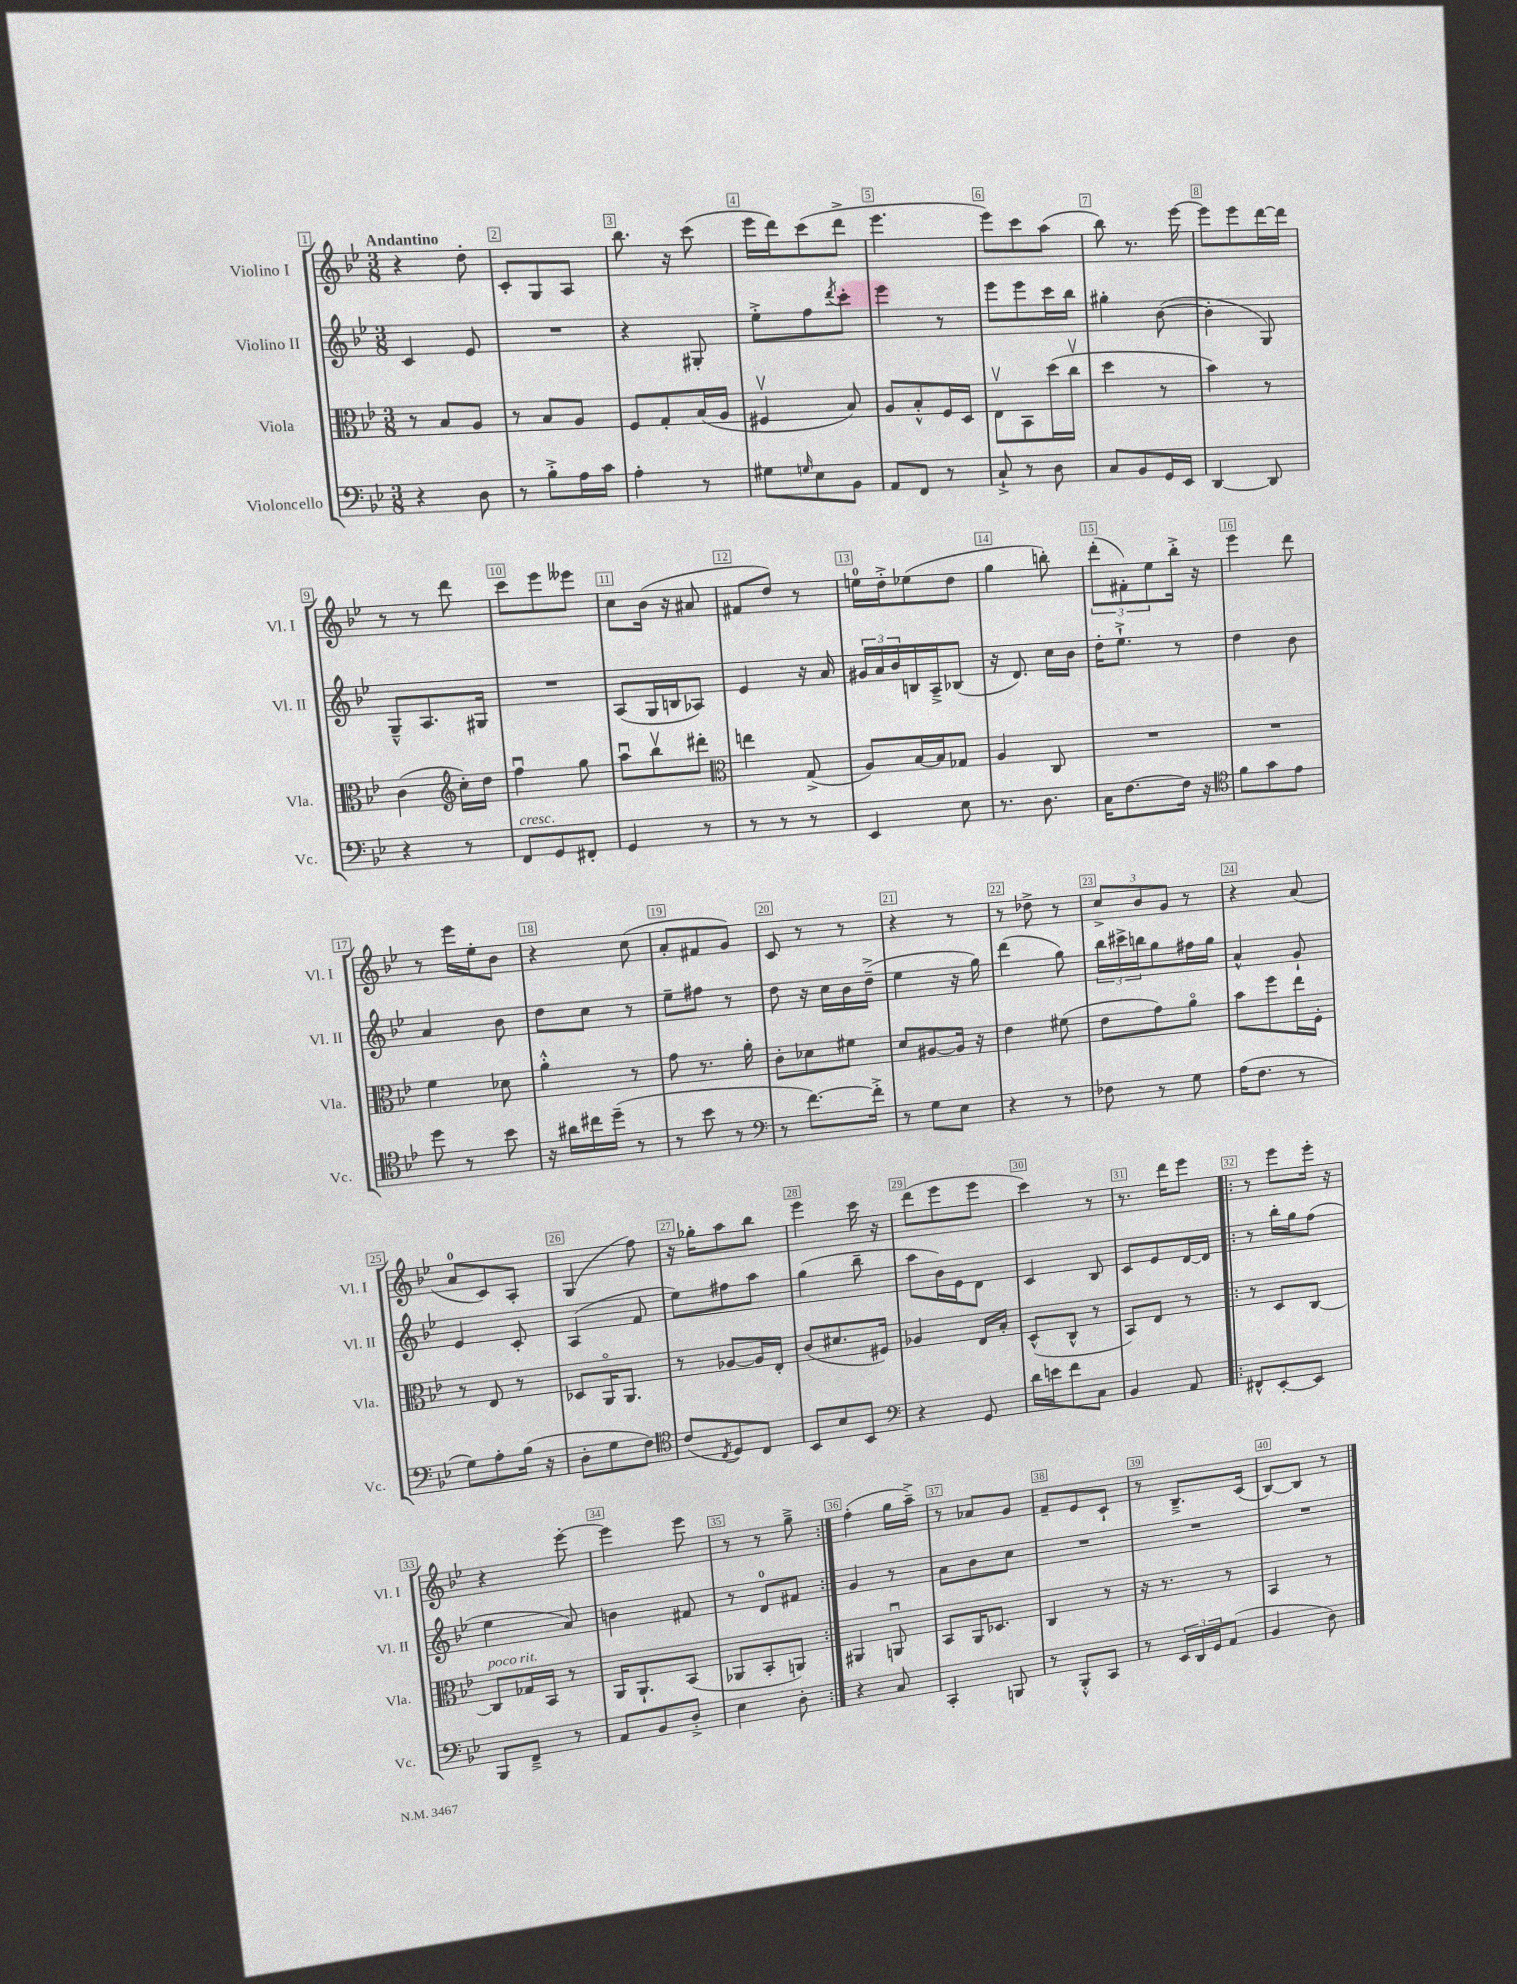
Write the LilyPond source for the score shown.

<<
\new StaffGroup <<
\new Staff = "s0" \with { instrumentName = "Violino I" shortInstrumentName = "Vl. I" } {
    \clef treble \key bes \major \numericTimeSignature \time 3/8 \tempo "Andantino"
    r4 d''8-. |
    c'8-. g8 a8 |
    bes''8. r16 c'''8( |
    ees'''16 d'''16) c'''8( d'''8-> |
    ees'''4. |
    ees'''8) c'''8 a''8( |
    bes''8) r8. ees'''16~ |
    ees'''8 ees'''8 d'''16~ d'''16 |
    r8 r8 d'''8 |
    c'''8 ees'''8 eeses'''8 |
    c''8 bes'16( r16 ais'8 |
    fis'8 d''8) r8 |
    e''16-0 d''16-.-> ees''8( d''8 |
    g''4 b''8-.) |
    \tuplet 3/2 { d'''8-.( fis'8-.) ees''8 } bes''16-.-> r16 |
    ees'''4 d'''8 |
    r8 ees'''16 ees''16-. bes'8 |
    r4 c''8( |
    a'8-. fis'8 g'8) |
    c'8 r8 r8 |
    r4 r8 |
    r8 des''8-> r8 |
    \tuplet 3/2 { c''8-> bes'8 g'8 } r8 |
    r4 a'8( |
    a'8-0 c'8) a8-. |
    g4( f''8) |
    r16 ges''16-. a''8 bes''8 |
    ees'''4 c'''16 r16 |
    d'''8( ees'''8 ees'''8 |
    c'''4) r8 |
    r8. d'''16 ees'''8 |
    \repeat volta 2 { r8 ees'''8 ees'''16-. r16 |
    r4 ees'''8~-. |
    ees'''4 ees'''8 |
    r8 r8 g''8---> | }
    f''4-.( g''16 a''16--->) |
    r8 aes'8 g'8 |
    f'8-- ees'8 c'8-! |
    r8 bes8.---> c'16( |
    bes8~) bes8 r8 \bar "|." |
}
\new Staff = "s1" \with { instrumentName = "Violino II" shortInstrumentName = "Vl. II" } {
    \clef treble \key bes \major \numericTimeSignature \time 3/8
    c'4 ees'8 |
    R4. |
    r4 gis8-. |
    ees''8-.-> f''8 \acciaccatura { d'''8 } c'''8-. |
    ees'''4 r8 |
    ees'''8 ees'''8 c'''16 bes''16 |
    gis''4-. bes'8~( |
    bes'4-. g8) |
    g8---^ a8. gis16 |
    R4. |
    a8( g16 b16 aes8) |
    ees'4 r16 a'16 |
    \tuplet 3/2 { gis'16 a'16 bes'16 } b16 a16---> bes8( |
    r16 d'8.) c''16 bes'16 |
    d''16-. ees''8.-!-> r8 |
    d''4 bes'8 |
    a'4 bes'8 |
    d''8 c''8 r8 |
    ees''8-- fis''8 r8 |
    d''8 r16 c''16 bes'16 d''16--->( |
    ees''4 r16 g''16) |
    d'''4( g''8) |
    \tuplet 3/2 { bes''16 cis'''16-> b''16 } g''8 fis''16 g''16 |
    a'4-^ g'8-! |
    ees'4 c'8-. |
    a4( f'8 |
    ees''8) fis''8 a''8 |
    g''4( bes''8-- |
    a''8 bes'16) ees'16 d'8 |
    c'4 bes8 |
    c'8 ees'8 d'16~ d'16 |
    \repeat volta 2 { r8 bes''16-. g''16 f''8( |
    ees''4 a'8) |
    b'4 fis'8 |
    r8 d'8-0 fis'8 | }
    g'4 r8 |
    a'8 bes'8 c''8 |
    R4. |
    R4. |
    R4. \bar "|." |
}
\new Staff = "s2" \with { instrumentName = "Viola" shortInstrumentName = "Vla." } {
    \clef alto \key bes \major \numericTimeSignature \time 3/8
    r8 bes8 a8 |
    r8 bes8 a8 |
    f8 g8-. bes16( a16 |
    fis4\upbow bes8) |
    a8 bes8-.-^ f16 d16 |
    ees8\upbow bes,8 d''16( c''16\upbow |
    d''4 r8 |
    bes'4) r8 |
    c'4( \clef treble c''16-.) d''16 |
    f''4\downbow g''8 |
    a''8\downbow bes''8\upbow dis'''8-. |
    \clef alto e''4 g8->( |
    a8) bes16~ bes16 ges8 |
    a4 c8 |
    R4. |
    R4. |
    f'4 des'8 |
    a'4-.-^ r8 |
    g'8 r8. a'16-. |
    c'8-. des'8 fis'8 |
    d'8 ais8~ ais16 r16 |
    ees'4 fis'8( |
    ees'8 g'8) a'8\flageolet |
    bes'8 f''8 ees''16 f16-. |
    r8 ees8 r8 |
    des8 a,16\flageolet a,8. |
    r8 aes8~ aes16 ees16-. |
    c'8( dis'8. fis16) |
    aes4 ees16 bes16-. |
    d8-^( c8-^ r8 |
    bes,8) ees8 r8 |
    \repeat volta 2 { r8 d8 c8~ |
    c8^\markup { \italic "poco rit." } ges16 bes,16 r8 |
    a,16 a,8.-! bes,8( |
    aes,8 bes,8-. a,8) | }
    ais,4 a,8\downbow |
    bes,8 a,16 des8. |
    c4 r8 |
    r16 r8. r8 |
    bes,4 r8 \bar "|." |
}
\new Staff = "s3" \with { instrumentName = "Violoncello" shortInstrumentName = "Vc." } {
    \clef bass \key bes \major \numericTimeSignature \time 3/8
    r4 d8 |
    r8 bes8-.-> a16 c'16 |
    a4-. r8 |
    gis8 \grace { g16 } ees8 bes,8 |
    a,8 f,8 r8 |
    c8-!-> r8 d8 |
    c8 bes,8 g,16 ees,16 |
    d,4~ d,8 |
    r4 r8 |
    f,8^\markup { \italic "cresc." } g,8 fis,8-. |
    g,4 r8 |
    r8 r8 r8 |
    ees,4 ees8 |
    r8. d8. |
    c16 f8.~ f16 r16 |
    \clef tenor f'8 g'8 ees'8 |
    d''8 r8 bes'8 |
    r16 ais'16 cis''16 d''16--( r8 |
    r8 bes'8 r8 |
    \clef bass r8 f'8.~) f'16-.-> |
    r8 g8 ees8 |
    r4 r8 |
    fes8 r8 g8 |
    a16( f8. r8 |
    g8) a8-. bes16( r16 |
    d8-. g8 f8) |
    \clef tenor c'8( \acciaccatura { c8 } d8) c8 |
    bes,8 bes8 bes,8 |
    \clef bass r4 g,8 |
    d'16 e'16 f'8 c8 |
    bes,4 a,8 |
    \repeat volta 2 { fis,8-^ ees,8~-. ees,8 |
    bes,,8 f,8---> r8 |
    a,8 bes,8 d8-.-> |
    ees4 d8-. | }
    r4 c8 |
    c,4-. b,,8 |
    r8 bes,,8-.-^ c,8 |
    r8 \tuplet 3/2 { ees,16 d,16 g,16 } a,8( |
    bes,4 d8) \bar "|." |
}
>>
>>
\layout { \context { \Score \override BarNumber.break-visibility = ##(#f #t #t) barNumberVisibility = #all-bar-numbers-visible \override BarNumber.stencil = #(make-stencil-boxer 0.1 0.3 ly:text-interface::print) } }
